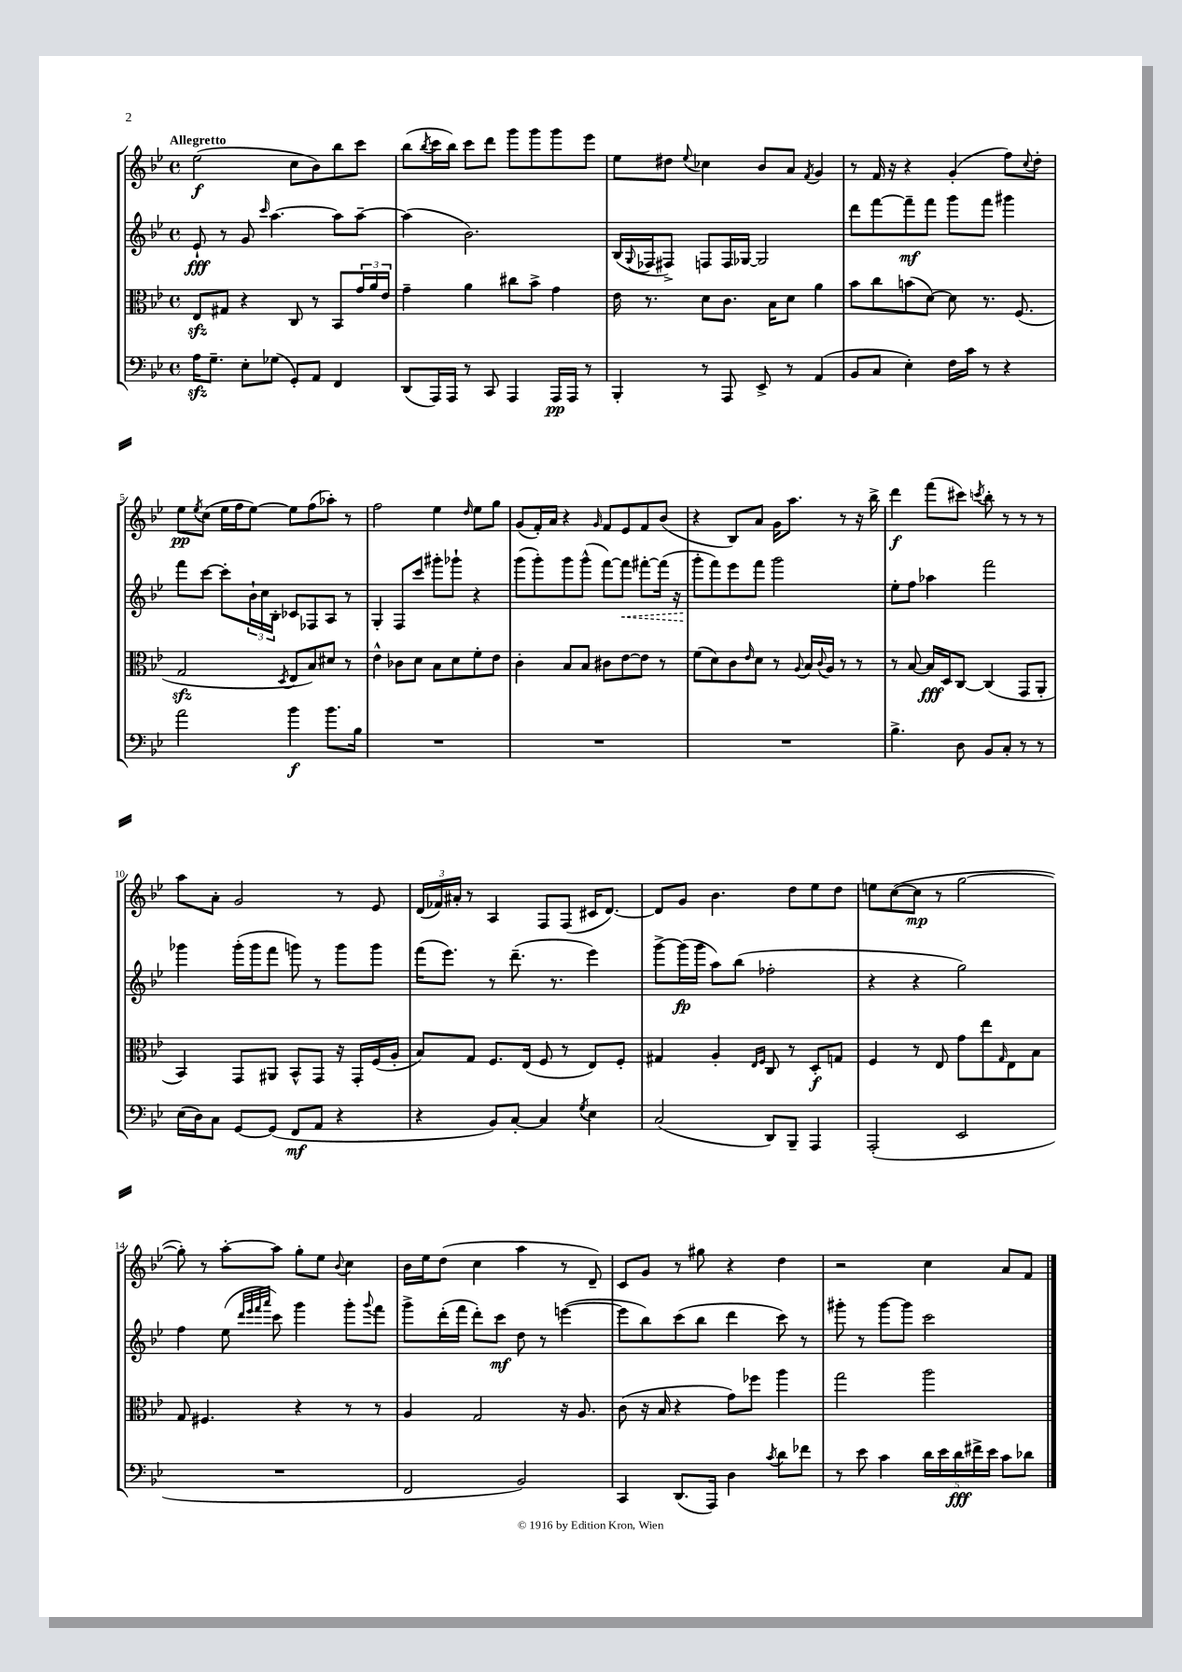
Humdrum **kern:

**kern	**kern	**kern	**kern
*staff4	*staff3	*staff2	*staff1
*clefF4	*clefC3	*clefG2	*clefG2
*k[b-e-]	*k[b-e-]	*k[b-e-]	*k[b-e-]
*M4/4	*M4/4	*M4/4	*M4/4
*met(c)	*met(c)	*met(c)	*met(c)
16A	8E-	8e-`	(2ee-
8.G~	.	.	.
.	8G#	8r	.
8E-'	4r	8g	.
.	.	16qqccc	.
(8G-	.	[4.aa	.
8GG')	8C	.	8cc
8AA	8r	.	8b-)
4FF	8BB-	8aa]	8bb-
.	24g	[8aa~	8ccc
.	24a	.	.
.	24e-	.	.
=	=	=	=
(8DD	4g~	(4aa]	(8bb-
.	.	.	8qbb-
16AAA)	.	.	16ccc
16AAA	.	.	16bb-)
8r	4a	2.b-)	8ccc
8CC	.	.	8ddd
4AAA	8cc#	.	8ggg
.	8b-^	.	8ggg
16AAA	4g	.	8ggg
16AAA	.	.	.
8r	.	.	8eee-
=	=	=	=
4BBB-'	16e-	(16B-	8ee-
.	.	8qqG	.
.	8.r	16F-	.
.	.	8F#^)	8dd#
.	.	.	8qqee-
8r	8d	8F	4cc-
8AAA	8.c	16F	.
.	.	[16G-	.
8EE-^	.	2G-]	8b-
.	16B-	.	.
8r	8d	.	8a
.	.	.	8qf
(4AA	4a	.	4g
=	=	=	=
8BB-	8b-	8ddd	8r
8C	8cc	[8fff	16f
.	.	.	16r
4E-')	(8b	8fff~]	4r
.	[8d)	8fff	.
16F	8d]	8ggg	(4g'
16c	.	.	.
8r	8.r	8fff	.
4r	.	4ggg#	8ff)
.	(8.F	.	.
.	.	.	8qqcc
.	.	.	8dd'
=	=	=	=
2a	2G	8fff	8ee-
.	.	.	8qee-
.	.	[8ccc	(8cc
.	.	8ccc']	16ee-
.	.	.	16ff
.	.	24b-`	[8ee-)
.	.	24cc	.
.	.	24B-'	.
.	8qD	.	.
4b-	8E-	8c-	8ee-]
.	8B-)	8F-	(8ff
8.b-	8d#	8A	8aa-')
.	8r	8r	8r
16B-	.	.	.
=	=	=	=
1r	4e-^^	4G'	2ff
.	8c-	8F	.
.	8d	8ccc	.
.	8B-	8ggg#'	4ee-
.	8d	8ggg-`	.
.	.	.	16qqdd
.	8f'	4r	8ee-
.	8e-	.	8gg
=	=	=	=
1r	4c'	(8ggg	(8g
.	.	8ggg')	16f')
.	.	.	16a
.	8B-	8ggg	4r
.	8B-	(8ggg^^	.
.	.	.	16qqg
.	8c#	[8fff)	8f
.	[8e-	8fff]	8e-
.	8e-]	[8fff#'	8f
.	8r	(16fff#]	(8b-
.	.	16r	.
=	=	=	=
1r	(8f	8ggg'	4r
.	8d)	8fff)	.
.	8c	8eee-	8B-)
.	16qqe-	.	.
.	8d	8fff	8a
.	8r	2ggg	16g
.	.	.	8.aa
.	8qqA	.	.
.	16B-	.	.
.	8qqc	.	.
.	16A	.	.
.	8r	.	8r
.	8r	.	16r
.	.	.	16bb-^
=	=	=	=
4.B-^	8r	8ee-'	4ddd
.	[8B-	8ff	.
.	16B-]	4aa-	(8fff
.	16D	.	.
8D	[8C	.	8ccc#)
.	.	.	8qccc
8BB-	(4C]	2fff	8bb-'
8C'	.	.	8r
8r	8GG	.	8r
8r	8AA'	.	8r
=	=	=	=
(16E-	4BB-)	4ggg-	8aa
16D)	.	.	.
8C	.	.	8a'
[8GG	8GG	(16ggg-'	2g
.	.	16ggg-	.
(8GG]	8AA#	8fff	.
8FF	8BB-^^	8ggg)	.
8AA	8GG	8r	.
4r	16r	8ggg	8r
.	16GG'	.	.
.	(16F	8ggg	8e-
.	16A'	.	.
=	=	=	=
4r	8B-)	(16fff	(24d
.	.	.	24f-)
.	.	8.eee-)	.
.	.	.	24a#'
.	8G	.	8r
8BB-)	8.F	8r	4A
[8C'	.	(8.ddd~	.
.	(16E-	.	.
4C]	8F	.	8F
.	.	8.r	.
.	8r	.	(8F
8qG	.	.	.
4E-	8E-)	4eee-)	16c#
.	.	.	[8.d)
.	8F'	.	.
=	=	=	=
(2C	4G#	[8ggg^	8d]
.	.	(16ggg]	8g
.	.	16ggg	.
.	4A'	8aa)	4.b-
.	.	(8bb-	.
.	16qqE-	.	.
.	16qqF	.	.
8DD)	8C	2ff-'	.
8BBB-~	8r	.	8dd
4AAA	8D'	.	8ee-
.	8G	.	8dd
=	=	=	=
(2AAA'	4F	4r	8ee
.	.	.	([8cc
.	8r	4r	8cc]
.	8E-	.	8r
2EE-	8g	2gg)	[2gg
.	8ee-	.	.
.	16qqG	.	.
.	8E-	.	.
.	8B-	.	.
=	=	=	=
1r	8G	4ff	8gg'])
.	4.F#	.	8r
.	.	(8ee-	[8aa'
.	.	32qqddd	.
.	.	32qqeee-	.
.	.	32qqfff	.
.	.	32qqaaa	.
.	.	8ccc)	8aa]
.	4r	4ggg	8gg'
.	.	.	8ee-
.	.	.	8qqb-
.	8r	8ggg'	4cc
.	.	8qqggg	.
.	8r	8fff	.
=	=	=	=
2FF	4A	8ggg^	16b-
.	.	.	16ee-
.	.	(16ddd'	(8dd
.	.	16fff	.
.	2G	8ddd')	4cc
.	.	8ccc	.
2BB-)	.	8dd	4aa
.	.	8r	.
.	16r	([4eee	8r
.	8.A	.	.
.	.	.	8d~)
=	=	=	=
4CC	(8c	8eee]	8c
.	16r	8bb-)	8g
.	16B-	.	.
(8.DD	4r	(8ccc	8r
.	.	8bb-	8gg#
16AAA)	.	.	.
4D	8g)	4ddd	4r
.	8ff-	.	.
8qc	.	.	.
8d	4aa	8ccc)	4dd
8f-	.	8r	.
=	=	=	=
8r	2gg	8ggg#'	2r
8e-	.	8r	.
4c	.	[8ggg#	.
.	.	8ggg#]	.
20d	2aa	2ccc	4cc
20e-	.	.	.
20d	.	.	.
20f#^	.	.	.
20e-	.	.	.
8c	.	.	8a
8d-	.	.	8f
==	==	==	==
*-	*-	*-	*-
